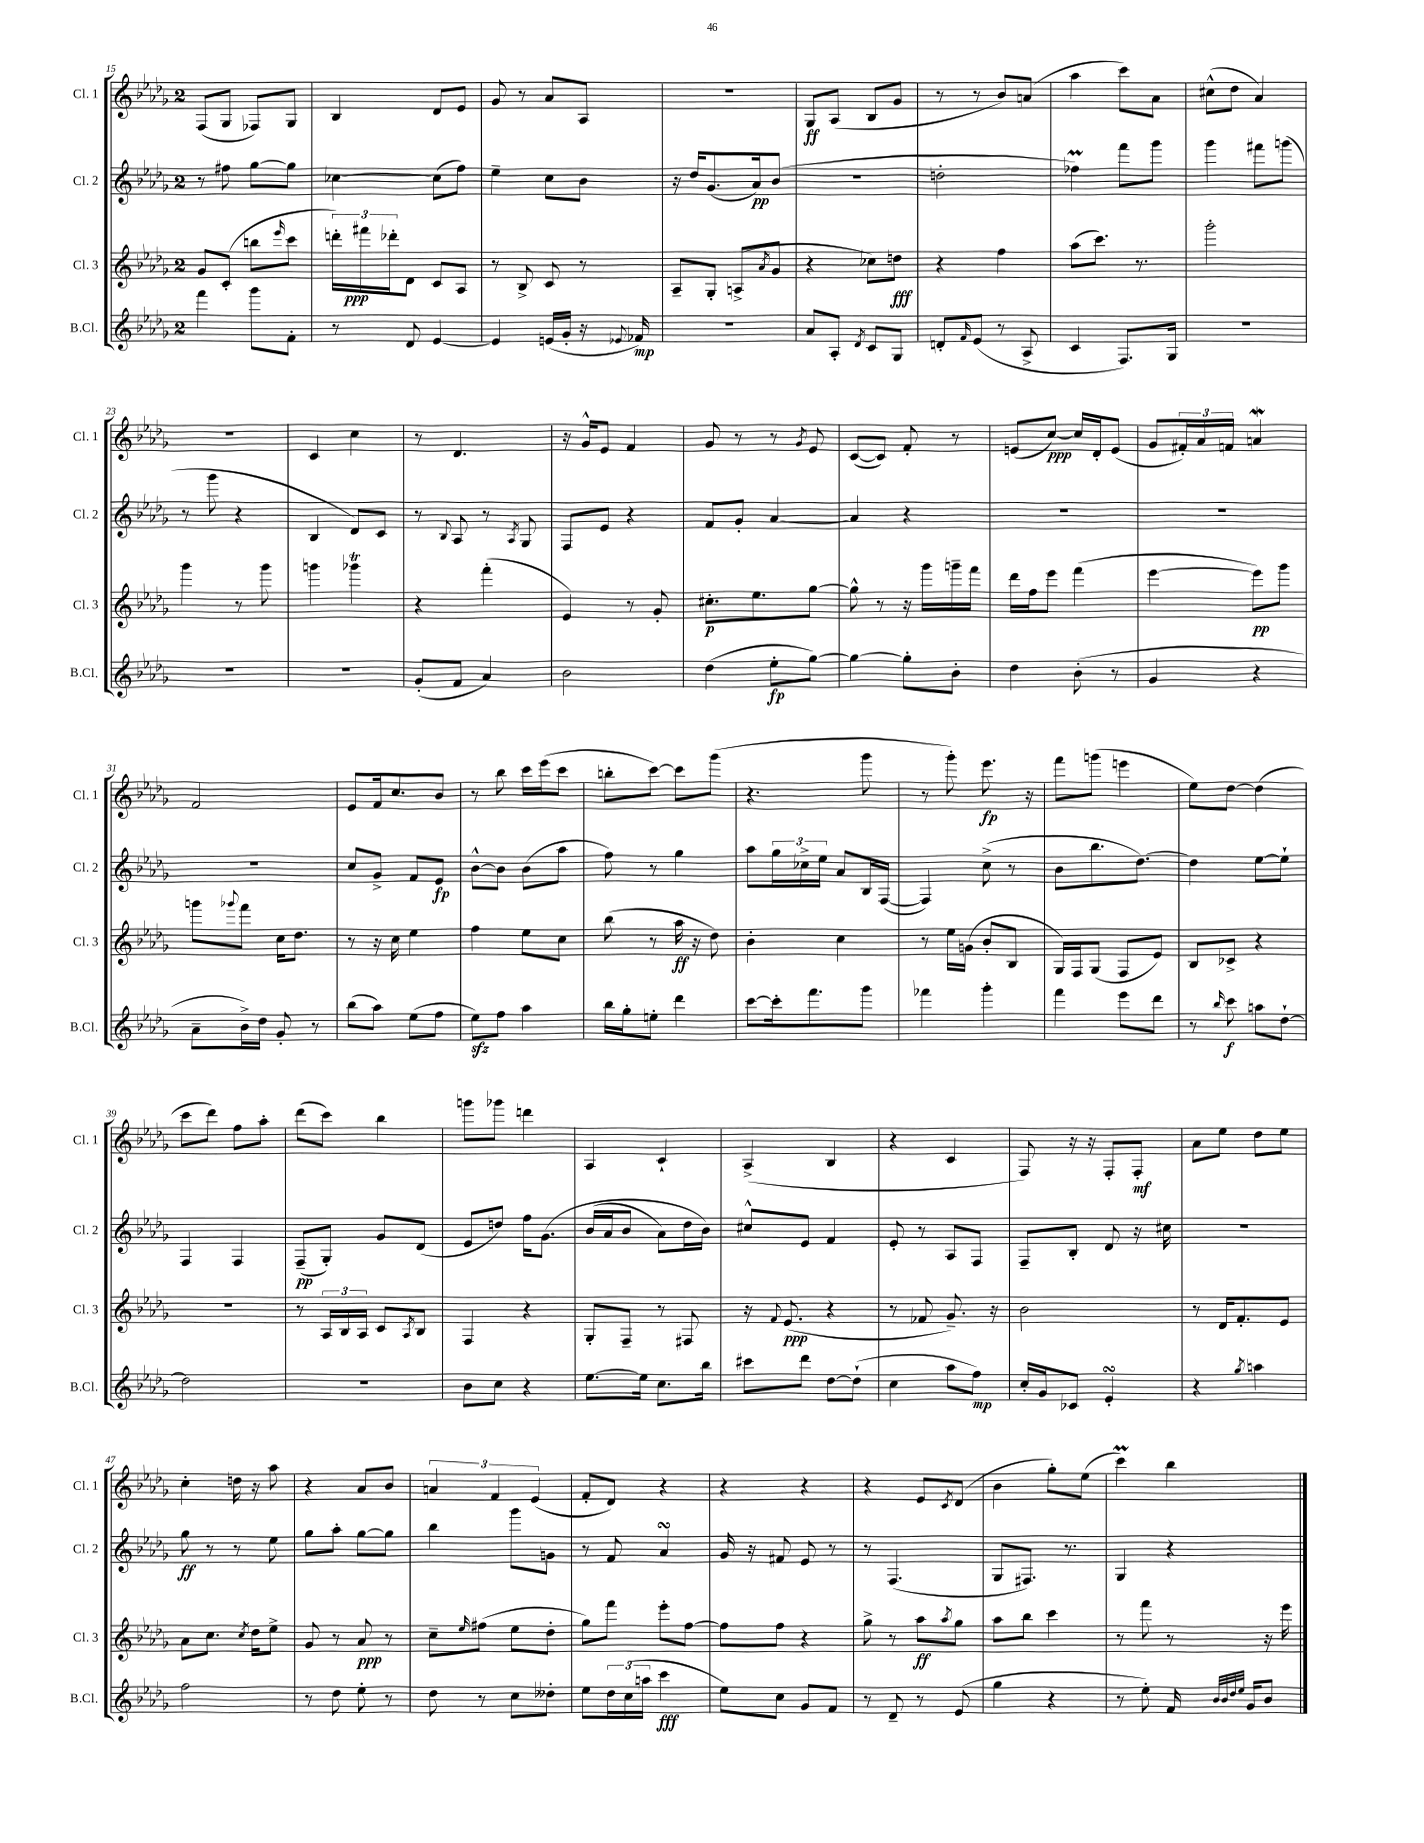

**kern	**dynam	**kern	**dynam	**kern	**dynam	**kern	**dynam
*part4	*part4	*part3	*part3	*part2	*part2	*part1	*part1
*staff4	*staff4	*staff3	*staff3	*staff2	*staff2	*staff1	*staff1
*I"B.Cl.	*	*I"Cl. 3	*	*I"Cl. 2	*	*I"Cl. 1	*
*I'B.Cl.	*	*I'Cl. 3	*	*I'Cl. 2	*	*I'Cl. 1	*
*clefG2	*	*clefG2	*	*clefG2	*	*clefG2	*
*k[b-e-a-d-g-]	*	*k[b-e-a-d-g-]	*	*k[b-e-a-d-g-]	*	*k[b-e-a-d-g-]	*
*M2/4	*	*M2/4	*	*M2/4	*	*M2/4	*
=15	=15	=15	=15	=15	=15	=15	=15
4fff\	.	8g-/L	.	8r	.	(8F/L	.
.	.	(8c'/J	.	8ff#X\	.	8G-/J	.
8ggg-\L	.	8bbn\L	.	[8gg-\L	.	8F-X/L)	.
.	.	16qqeee-/	.	.	.	.	.
8f'\J	.	8ccc\J	.	8gg-\J]	.	8G-/J	.
=16	=16	=16	=16	=16	=16	=16	=16
8r	.	24dddn'\LL)	.	[4cc-X\	.	4B-/	.
.	.	24fff#X\	ppp	.	.	.	.
.	.	24ddd-X'\J	.	.	.	.	.
8d-/	.	8d-\J	.	.	.	.	.
[4e-/	.	8c/L	.	(8cc-\L]	.	8d-/L	.
.	.	8A-/J	.	8ff\J)	.	8e-/J	.
=17	=17	=17	=17	=17	=17	=17	=17
4e-/]	.	8r	.	4ee-~\	.	8g-/	.
.	.	8B-^/	.	.	.	8r	.
(16en/LL	.	8c/	.	8cc\L	.	8a-/L	.
16g-'/JJ	.	.	.	.	.	.	.
16r	.	8r	.	8b-\J	.	8A-/J	.
8qqe-X/	.	.	.	.	.	.	.
16f-X/)	mp	.	.	.	.	.	.
=18	=18	=18	=18	=18	=18	=18	=18
2r	.	8A-~/L	.	16r	.	2r	.
.	.	.	.	16dd-/KL	.	.	.
.	.	8G-'/J	.	(8.g-/	.	.	.
.	.	(8An^/L	.	.	.	.	.
.	.	.	.	16a-/k)	pp	.	.
.	.	8qa-/	.	.	.	.	.
.	.	8g-/J	.	(8b-/J	.	.	.
=19	=19	=19	=19	=19	=19	=19	=19
8a-/L	.	4r	.	2r	.	8G-/L	ff
8A-'/J	.	.	.	.	.	(8A-/J	.
8qd-/	.	.	.	.	.	.	.
8c/L	.	8cc-X\L)	.	.	.	8B-/L	.
8G-/J	.	8ddn\J	fff	.	.	8g-/J	.
=20	=20	=20	=20	=20	=20	=20	=20
8dn'/L	.	4r	.	2ddn'\	.	8r	.
16qqf/	.	.	.	.	.	.	.
(8e-/J	.	.	.	.	.	8r	.
8r	.	4ff\	.	.	.	8b-/L)	.
8A-^/	.	.	.	.	.	(8an/J	.
=21	=21	=21	=21	=21	=21	=21	=21
4c/	.	(8aa-\L	.	4ff-XM\)	.	4aa-\	.
.	.	8.ccc\J)	.	.	.	.	.
8.F/L)	.	.	.	8fff\L	.	8ccc\L)	.
.	.	8.r	.	.	.	.	.
.	.	.	.	8ggg-\J	.	8a-\J	.
16G-/Jk	.	.	.	.	.	.	.
=22	=22	=22	=22	=22	=22	=22	=22
2r	.	2ggg-'\	.	4ggg-\	.	(8cc#X^^\L	.
.	.	.	.	.	.	8dd-\J	.
.	.	.	.	8fff#X\L	.	4a-/)	.
.	.	.	.	(8gggn\J	.	.	.
!!LO:LB:g=z
=23	=23	=23	=23	=23	=23	=23	=23
2r	.	4ggg-\	.	8r	.	2r	.
.	.	.	.	8ggg-\	.	.	.
.	.	8r	.	4r	.	.	.
.	.	8ggg-\	.	.	.	.	.
=24	=24	=24	=24	=24	=24	=24	=24
2r	.	4gggn\	.	4B-/	.	4c/	.
.	.	4ggg-XT\	.	8d-/L)	.	4cc\	.
.	.	.	.	8c/J	.	.	.
=25	=25	=25	=25	=25	=25	=25	=25
(8g-'/L	.	4r	.	8r	.	8r	.
.	.	.	.	8qqB-/	.	.	.
8f/J	.	.	.	8A-/	.	4.d-/	.
4a-/)	.	(4fff'\	.	8r	.	.	.
.	.	.	.	8qA-/	.	.	.
.	.	.	.	8G-/	.	.	.
=26	=26	=26	=26	=26	=26	=26	=26
2b-\	.	4e-/)	.	8F/L	.	16r	.
.	.	.	.	.	.	16g-^^/KL	.
.	.	.	.	8e-/J	.	8e-/J	.
.	.	8r	.	4r	.	4f/	.
.	.	8g-'/	.	.	.	.	.
=27	=27	=27	=27	=27	=27	=27	=27
(4dd-\	.	8.cc#X'\L	p	8f/L	.	8g-/	.
.	.	.	.	8g-'/J	.	8r	.
.	.	8.ee-\	.	.	.	.	.
8ee-'\L	fp	.	.	[4a-/	.	8r	.
.	.	.	.	.	.	8qg-/	.
[8gg-\J)	.	[8gg-\J	.	.	.	8e-/	.
=28	=28	=28	=28	=28	=28	=28	=28
4gg-\_	.	8gg-^^\]	.	4a-/]	.	([8c/L	.
.	.	8r	.	.	.	8c/J])	.
8gg-'\L]	.	16r	.	4r	.	8f'/	.
.	.	16ggg-\LL	.	.	.	.	.
8b-'\J	.	16gggn~\	.	.	.	8r	.
.	.	16fff\JJ	.	.	.	.	.
=29	=29	=29	=29	=29	=29	=29	=29
4dd-\	.	16ddd-\LL	.	2r	.	(8en/L	.
.	.	16ff\J	.	.	.	.	.
.	.	8eee-\J	.	.	.	[8cc/J)	ppp
(8b-'\	.	(4fff\	.	.	.	16cc/LL]	.
.	.	.	.	.	.	16d-'/J	.
8r	.	.	.	.	.	(8e/J	.
=30	=30	=30	=30	=30	=30	=30	=30
4g-/	.	[4eee-\	.	2r	.	8g-/L	.
.	.	.	.	.	.	24f#X'/L)	.
.	.	.	.	.	.	24a-/	.
.	.	.	.	.	.	24fn/JJ	.
4r	.	8eee-\L])	pp	.	.	4anW/	.
.	.	8ggg-\J	.	.	.	.	.
!!LO:LB:g=z
=31	=31	=31	=31	=31	=31	=31	=31
8a-~\L	.	8gggn\L	.	2r	.	2f/	.
.	.	8qqggg-X/	.	.	.	.	.
16b-^\L)	.	8fff\J	.	.	.	.	.
16dd-\JJ	.	.	.	.	.	.	.
8g-'/	.	16cc\KL	.	.	.	.	.
.	.	8.dd-\J	.	.	.	.	.
8r	.	.	.	.	.	.	.
=32	=32	=32	=32	=32	=32	=32	=32
(8bb-\L	.	8r	.	8cc/L	.	8e-/L	.
8aa-\J)	.	16r	.	8g-^/J	.	16f/k	.
.	.	16cc\	.	.	.	8.cc/	.
(8ee-\L	.	4ee-\	.	8f/L	.	.	.
8ff\J	.	.	.	8e-/J	fp	8b-/J	.
=33	=33	=33	=33	=33	=33	=33	=33
8ee-zz\L)	.	4ff\	.	[8b-^^\L	.	8r	.
8ff\J	.	.	.	8b-\J]	.	8bb-\	.
4aa-\	.	8ee-\L	.	(8b-\L	.	16ccc\LL	.
.	.	.	.	.	.	(16eee-\J	.
.	.	8cc\J	.	8aa-\J	.	8ccc\J	.
=34	=34	=34	=34	=34	=34	=34	=34
16bb-\LL	.	(8bb-\	.	8ff\)	.	8bbn'\L	.
16gg-'\J	.	.	.	.	.	.	.
8een'\J	.	8r	.	8r	.	[8ccc\J)	.
4ddd-\	.	16aa-\	ff	4gg-\	.	8ccc\L]	.
.	.	16r	.	.	.	.	.
.	.	8dd-\)	.	.	.	(8ggg-\J	.
=35	=35	=35	=35	=35	=35	=35	=35
[8ccc\L	.	4b-'\	.	8aa-\L	.	4.r	.
16ccc'\k]	.	.	.	24gg-\L	.	.	.
.	.	.	.	24cc-X^\	.	.	.
8.fff\	.	.	.	.	.	.	.
.	.	.	.	24ee-\JJ	.	.	.
.	.	4cc\	.	8a-/L	.	.	.
8ggg-\J	.	.	.	16B-/L	.	8ggg-\	.
.	.	.	.	([16F/JJ	.	.	.
=36	=36	=36	=36	=36	=36	=36	=36
4fff-X\	.	8r	.	4F/])	.	8r	.
.	.	16ee-\LL	.	.	.	8ggg-'\)	.
.	.	(16gn\JJ	.	.	.	.	.
4ggg-'\	.	8b-'/L	.	(8cc^\	.	8.eee-\	fp
.	.	8B-/J	.	8r	.	.	.
.	.	.	.	.	.	16r	.
=37	=37	=37	=37	=37	=37	=37	=37
4fff\	.	16G-/LL)	.	8b-\L	.	8fff\L	.
.	.	16F/J	.	.	.	.	.
.	.	(8G-/J	.	8.bb-\	.	(8gggn\J	.
8eee-\L	.	8F/L	.	.	.	4eeen\	.
.	.	.	.	[8.dd-\J)	.	.	.
8ddd-\J	.	8e-/J)	.	.	.	.	.
=38	=38	=38	=38	=38	=38	=38	=38
8r	.	8B-/L	.	4dd-\]	.	8ee-\L)	.
16qqbb-/	.	.	.	.	.	.	.
8ccc\	f	8c-X^/J	.	.	.	[8dd-\J	.
8aan\L	.	4r	.	[8ee-\L	.	(4dd-\]	.
[8dd-`\J	.	.	.	8ee-`\J]	.	.	.
!!LO:LB:g=z
=39	=39	=39	=39	=39	=39	=39	=39
2dd-\]	.	2r	.	4F/	.	8ccc\L	.
.	.	.	.	.	.	8ddd-\J)	.
.	.	.	.	4F/	.	8ff\L	.
.	.	.	.	.	.	8aa-'\J	.
=40	=40	=40	=40	=40	=40	=40	=40
2r	.	8r	.	(8F~/L	pp	(8ddd-\L	.
.	.	24A-/LL	.	8G-'/J)	.	8ccc\J)	.
.	.	24B-/	.	.	.	.	.
.	.	24A-/JJ	.	.	.	.	.
.	.	8c/L	.	8g-/L	.	4bb-\	.
.	.	8qA-/	.	.	.	.	.
.	.	8B-/J	.	(8d-/J	.	.	.
=41	=41	=41	=41	=41	=41	=41	=41
8b-\L	.	4F/	.	8e-/L	.	8gggn\L	.
8cc\J	.	.	.	8ddn/J)	.	8ggg-X\J	.
4r	.	4r	.	16ff\KL	.	4dddn\	.
.	.	.	.	(8.g-\J	.	.	.
=42	=42	=42	=42	=42	=42	=42	=42
[8.ee-\L	.	8G-'/L	.	(16b-/LL	.	4A-/	.
.	.	.	.	16a-/J	.	.	.
.	.	8F~/J	.	8b-/J	.	.	.
16ee-\Jk]	.	.	.	.	.	.	.
8.cc\L	.	8r	.	8a-\L)	.	4c`/	.
.	.	8F#X/	.	16dd-\L	.	.	.
16bb-\Jk	.	.	.	16b-\JJ)	.	.	.
=43	=43	=43	=43	=43	=43	=43	=43
8ccc#X\L	.	16r	.	8cc#X^^/L	.	(4A-^/	.
.	.	8qqf/	.	.	.	.	.
.	.	(8.e-/	ppp	.	.	.	.
8ddd-\J	.	.	.	8e-/J	.	.	.
[8dd-\L	.	4r	.	4f/	.	4B-/	.
(8dd-`\J]	.	.	.	.	.	.	.
=44	=44	=44	=44	=44	=44	=44	=44
4cc\	.	8r	.	8e-'/	.	4r	.
.	.	8f-X/	.	8r	.	.	.
8aa-\L	.	8.g-~/)	.	8A-/L	.	4c/	.
8ff\J)	mp	.	.	8F/J	.	.	.
.	.	16r	.	.	.	.	.
=45	=45	=45	=45	=45	=45	=45	=45
16cc'/LL	.	2b-\	.	8F~/L	.	8F/)	.
16g-/J	.	.	.	.	.	.	.
8c-X/J	.	.	.	8B-'/J	.	16r	.
.	.	.	.	.	.	16r	.
4e-sSSS'/	.	.	.	8d-/	.	8F'/L	.
.	.	.	.	16r	.	8F'/J	mf
.	.	.	.	16cc#X\	.	.	.
=46	=46	=46	=46	=46	=46	=46	=46
4r	.	8r	.	2r	.	8a-\L	.
.	.	16d-/KL	.	.	.	8ee-\J	.
.	.	8.f'/	.	.	.	.	.
8qgg-/	.	.	.	.	.	.	.
4aan\	.	.	.	.	.	8dd-\L	.
.	.	8e-/J	.	.	.	8ee-\J	.
!!LO:LB:g=z
=47	=47	=47	=47	=47	=47	=47	=47
2ff\	.	8a-\L	.	8gg-\	ff	4cc'\	.
.	.	8.cc\J	.	8r	.	.	.
.	.	.	.	8r	.	16ddn\	.
.	.	8qcc/	.	.	.	.	.
.	.	16dd-\KL	.	.	.	16r	.
.	.	8ee-^\J	.	8ee-\	.	8aa-\	.
=48	=48	=48	=48	=48	=48	=48	=48
8r	.	8g-/	.	8gg-\L	.	4r	.
8dd-\	.	8r	.	8aa-'\J	.	.	.
8ee-'\	.	8a-/	ppp	[8gg-\L	.	8a-/L	.
8r	.	8r	.	8gg-\J]	.	8b-/J	.
=49	=49	=49	=49	=49	=49	=49	=49
8dd-\	.	8cc~\L	.	4bb-\	.	6an/	.
.	.	16qqee-/	.	.	.	.	.
8r	.	(8ff#X\J	.	.	.	.	.
.	.	.	.	.	.	6f/	.
8cc\L	.	8ee-\L	.	8ggg-\L	.	.	.
.	.	.	.	.	.	(6e-/	.
8dd--X'\J	.	8dd-'\J	.	8gn\J	.	.	.
=50	=50	=50	=50	=50	=50	=50	=50
8ee-\L	.	8gg-\L)	.	8r	.	8f'/L	.
24dd-\L	.	8fff\J	.	8f/	.	8d-/J)	.
(24cc\	.	.	.	.	.	.	.
24aan\JJ	.	.	.	.	.	.	.
4ccc\	fff	8eee-'\L	.	4a-sSSS/	.	4r	.
.	.	[8ff\J	.	.	.	.	.
=51	=51	=51	=51	=51	=51	=51	=51
8ee-\L)	.	8ff\L]	.	16g-/	.	4r	.
.	.	.	.	16r	.	.	.
8cc\J	.	8ff\J	.	8f#X/	.	.	.
8g-/L	.	4r	.	8e-/	.	4r	.
8f/J	.	.	.	8r	.	.	.
=52	=52	=52	=52	=52	=52	=52	=52
8r	.	8gg-^\	.	8r	.	4r	.
8d-~/	.	8r	.	(4.F/	.	.	.
8r	.	8aa-\L	ff	.	.	8e-/L	.
.	.	8qaa-/	.	.	.	8qc/	.
(8e-/	.	8gg-\J	.	.	.	(8d-/J	.
=53	=53	=53	=53	=53	=53	=53	=53
4gg-\	.	8aa-\L	.	8G-/L	.	4b-\	.
.	.	8bb-\J	.	8.F#X/J)	.	.	.
4r	.	4ccc\	.	.	.	8gg-'\L)	.
.	.	.	.	8.r	.	.	.
.	.	.	.	.	.	(8ee-\J	.
=54	=54	=54	=54	=54	=54	=54	=54
8r	.	8r	.	4G-/	.	4cccm\)	.
8ee-'\)	.	8fff\	.	.	.	.	.
16f/	.	8r	.	4r	.	4bb-\	.
32qqb-/LLL	.	.	.	.	.	.	.
32qqb-/	.	.	.	.	.	.	.
32qqdd-/	.	.	.	.	.	.	.
32qqee-/JJJ	.	.	.	.	.	.	.
16g-/KL	.	.	.	.	.	.	.
8b-/J	.	16r	.	.	.	.	.
.	.	16eee-\	.	.	.	.	.
==	==	==	==	==	==	==	==
*-	*-	*-	*-	*-	*-	*-	*-
